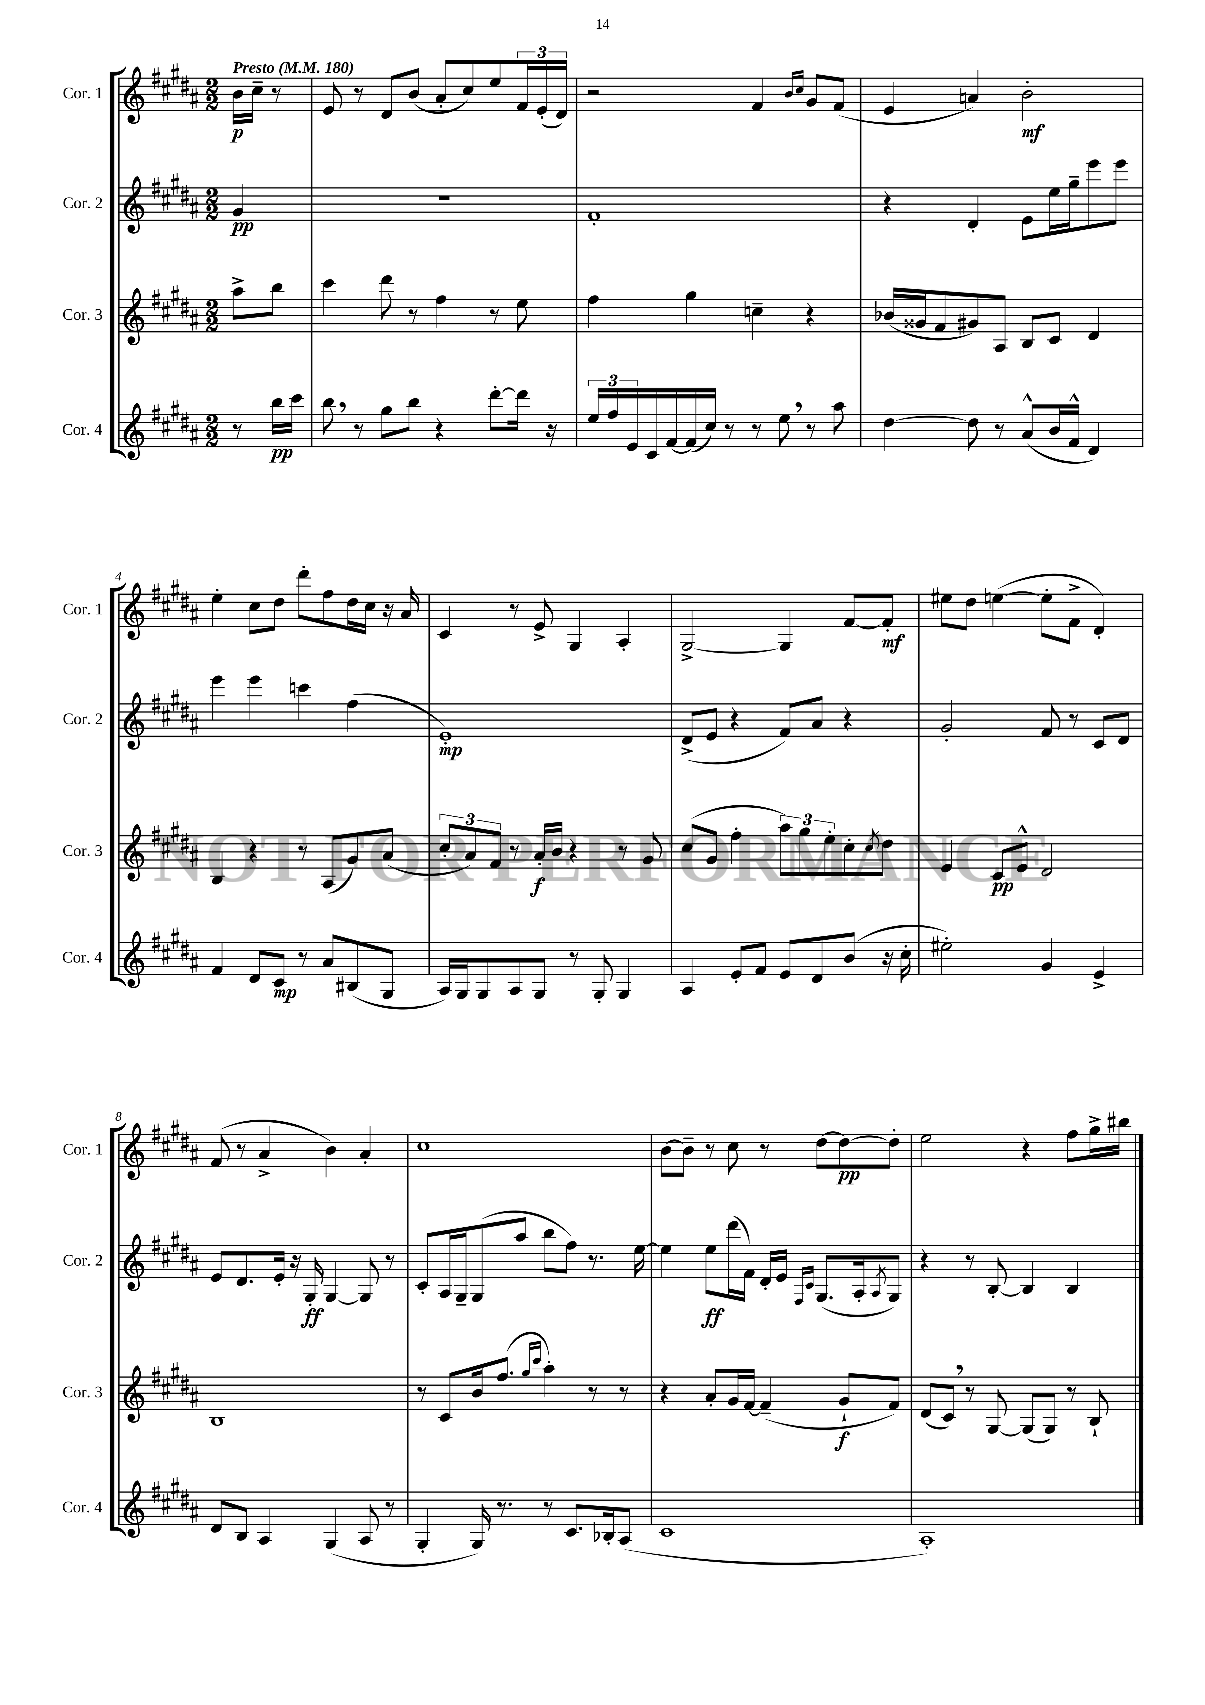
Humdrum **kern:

**kern	**dynam	**kern	**dynam	**kern	**dynam	**kern	**dynam
*part4	*part4	*part3	*part3	*part2	*part2	*part1	*part1
*staff4	*staff4	*staff3	*staff3	*staff2	*staff2	*staff1	*staff1
*I"Cor. 4	*	*I"Cor. 3	*	*I"Cor. 2	*	*I"Cor. 1	*
*I'Cor. 4	*	*I'Cor. 3	*	*I'Cor. 2	*	*I'Cor. 1	*
*clefG2	*	*clefG2	*	*clefG2	*	*clefG2	*
*k[f#c#g#d#a#]	*	*k[f#c#g#d#a#]	*	*k[f#c#g#d#a#]	*	*k[f#c#g#d#a#]	*
*M2/2	*	*M2/2	*	*M2/2	*	*M2/2	*
*MM180	*	*MM180	*	*MM180	*	*MM180	*
=	=	=	=	=	=	=	=
!	!	!	!	!	!	!LO:TX:a:B:t=Presto	!
8r	.	8aa#^\L	.	4g#/	pp	16b\LL	p
.	.	.	.	.	.	16cc#~\JJ	.
16bb\LL	pp	8bb\J	.	.	.	8r	.
16ccc#\JJ	.	.	.	.	.	.	.
=1	=1	=1	=1	=1	=1	=1	=1
8bb,\	.	4ccc#\	.	1r	.	8e/	.
8r	.	.	.	.	.	8r	.
8gg#\L	.	8ddd#\	.	.	.	8d#/L	.
8bb\J	.	8r	.	.	.	(8b/J	.
4r	.	4ff#\	.	.	.	8a#'/L	.
.	.	.	.	.	.	8cc#/)	.
[8ddd#'\L	.	8r	.	.	.	8ee/	.
16ddd#\Jk]	.	8ee\	.	.	.	24f#/L	.
.	.	.	.	.	.	(24e'/	.
16r	.	.	.	.	.	.	.
.	.	.	.	.	.	24d#/JJ)	.
=2	=2	=2	=2	=2	=2	=2	=2
24ee/LL	.	4ff#\	.	1f#'	.	2r	.
24ff#/	.	.	.	.	.	.	.
24e/	.	.	.	.	.	.	.
16c#/	.	.	.	.	.	.	.
[16f#/	.	.	.	.	.	.	.
(16f#/]	.	4gg#\	.	.	.	.	.
16cc#/JJ)	.	.	.	.	.	.	.
8r	.	.	.	.	.	.	.
8r	.	4ccn~\	.	.	.	4f#/	.
8ee,\	.	.	.	.	.	.	.
.	.	.	.	.	.	16qqb/LL	.
.	.	.	.	.	.	16qqcc#/JJ	.
8r	.	4r	.	.	.	8g#/L	.
8aa#\	.	.	.	.	.	(8f#/J	.
=3	=3	=3	=3	=3	=3	=3	=3
[4dd#\	.	(16b-X/LL	.	4r	.	4e/	.
.	.	16g##X/J	.	.	.	.	.
.	.	8f#/	.	.	.	.	.
8dd#\]	.	8g#X/)	.	4d#'/	.	4an/)	.
8r	.	8A#/J	.	.	.	.	.
(8a#^^/L	.	8B/L	.	8e\L	.	2b'\	mf
16b/L	.	8c#/J	.	16ee\L	.	.	.
16f#^^/JJ	.	.	.	16gg#~\J	.	.	.
4d#/)	.	4d#/	.	8eee\	.	.	.
.	.	.	.	8eee\J	.	.	.
!!LO:LB:g=z
=4	=4	=4	=4	=4	=4	=4	=4
4f#/	.	4B/	.	4eee\	.	4ee'\	.
8d#/L	.	4r	.	4eee\	.	8cc#\L	.
8c#/J	mp	.	.	.	.	8dd#\J	.
8r	.	8r	.	4cccn\	.	8ddd#'\L	.
8a#/L	.	(8A#/L	.	.	.	8ff#\	.
(8B#X/	.	8g#/)	.	(4ff#\	.	16dd#\L	.
.	.	.	.	.	.	16cc#\JJ	.
8G#/J	.	(8a#/J	.	.	.	16r	.
.	.	.	.	.	.	16a#/	.
=5	=5	=5	=5	=5	=5	=5	=5
16A#/LL)	.	12cc#'/L	.	1e')	mp	4c#/	.
16G#/J	.	.	.	.	.	.	.
.	.	12a#/)	.	.	.	.	.
8G#/	.	.	.	.	.	.	.
.	.	12f#/J	.	.	.	.	.
8A#/	.	8r	.	.	.	8r	.
8G#/J	.	16a#'/LL	f	.	.	8e^/	.
.	.	16b/JJ	.	.	.	.	.
8r	.	4r	.	.	.	4G#/	.
8G#'/	.	.	.	.	.	.	.
4G#/	.	8r	.	.	.	4A#'/	.
.	.	8g#/	.	.	.	.	.
=6	=6	=6	=6	=6	=6	=6	=6
4A#/	.	(8cc#/L	.	(8d#^/L	.	[2G#^/	.
.	.	8g#/J	.	8e/J	.	.	.
8e'/L	.	4ff#'\	.	4r	.	.	.
8f#/J	.	.	.	.	.	.	.
8e/L	.	12aa#\L)	.	8f#/L)	.	4G#/]	.
.	.	12gg#\	.	.	.	.	.
8d#/	.	.	.	8a#/J	.	.	.
.	.	12ee'\	.	.	.	.	.
(8b/J	.	8cc#'\	.	4r	.	[8f#/L	.
.	.	8qcc#/	.	.	.	.	.
16r	.	8dd#\J	.	.	.	8f#'/J]	mf
16cc#'\	.	.	.	.	.	.	.
=7	=7	=7	=7	=7	=7	=7	=7
2ee#X'\)	.	4e/	.	2g#'/	.	8ee#X\L	.
.	.	.	.	.	.	8dd#\J	.
.	.	8c#/L	pp	.	.	([4een\	.
.	.	8e^^/J	.	.	.	.	.
4g#/	.	2d#/	.	8f#/	.	8ee'\L]	.
.	.	.	.	8r	.	8f#^\J	.
4e^/	.	.	.	8c#/L	.	4d#'/)	.
.	.	.	.	8d#/J	.	.	.
!!LO:LB:g=z
=8	=8	=8	=8	=8	=8	=8	=8
8d#/L	.	1B	.	8e/L	.	(8f#/	.
8B/J	.	.	.	8.d#/	.	8r	.
4A#/	.	.	.	.	.	4a#^/	.
.	.	.	.	16e'/Jk	.	.	.
.	.	.	.	16r	.	.	.
.	.	.	.	16G#'/	ff	.	.
(4G#/	.	.	.	[4G#/	.	4b\)	.
8A#/	.	.	.	8G#/]	.	4a#'/	.
8r	.	.	.	8r	.	.	.
=9	=9	=9	=9	=9	=9	=9	=9
4G#'/	.	8r	.	8c#'/L	.	1cc#	.
.	.	8c#/L	.	16A#/L	.	.	.
.	.	.	.	16G#~/J	.	.	.
16G#/)	.	16b/k	.	(8G#/	.	.	.
8.r	.	(8.ff#/J	.	.	.	.	.
.	.	.	.	8aa#/J	.	.	.
.	.	16qqgg#/LL	.	.	.	.	.
.	.	16qqccc#/JJ	.	.	.	.	.
8r	.	4aa#'\)	.	8bb\L	.	.	.
8.c#/L	.	.	.	8ff#\J)	.	.	.
.	.	8r	.	8.r	.	.	.
16B-X'/k	.	.	.	.	.	.	.
(8A#/J	.	8r	.	.	.	.	.
.	.	.	.	[16ee\	.	.	.
=10	=10	=10	=10	=10	=10	=10	=10
1c#	.	4r	.	4ee\]	.	[8b\L	.
.	.	.	.	.	.	8b~\J]	.
.	.	8a#'/L	.	8ee\L	ff	8r	.
.	.	16g#/L	.	(16ddd#\L	.	8cc#\	.
.	.	[16f#/JJ	.	16f#\JJ)	.	.	.
.	.	(4f#~/]	.	16d#'/LL	.	8r	.
.	.	.	.	16e/JJ	.	.	.
.	.	.	.	16qqF#/LL	.	.	.
.	.	.	.	16qqc#/JJ	.	.	.
.	.	.	.	(8.G#/L	.	[8dd#\L	.
.	.	8g#`/L	f	.	.	8dd#\_	pp
.	.	.	.	16A#'/k	.	.	.
.	.	.	.	8qA#/	.	.	.
.	.	8f#/J)	.	8G#/J)	.	8dd#'\J]	.
=11	=11	=11	=11	=11	=11	=11	=11
1A#')	.	(8d#/L	.	4r	.	2ee\	.
.	.	8c#,/J)	.	.	.	.	.
.	.	8r	.	8r	.	.	.
.	.	[8G#/	.	[8B'/	.	.	.
.	.	(8G#/L]	.	4B/]	.	4r	.
.	.	8G#/J)	.	.	.	.	.
.	.	8r	.	4B/	.	8ff#\L	.
.	.	8B`/	.	.	.	16gg#^\L	.
.	.	.	.	.	.	16bb#X\JJ	.
==	==	==	==	==	==	==	==
*-	*-	*-	*-	*-	*-	*-	*-
